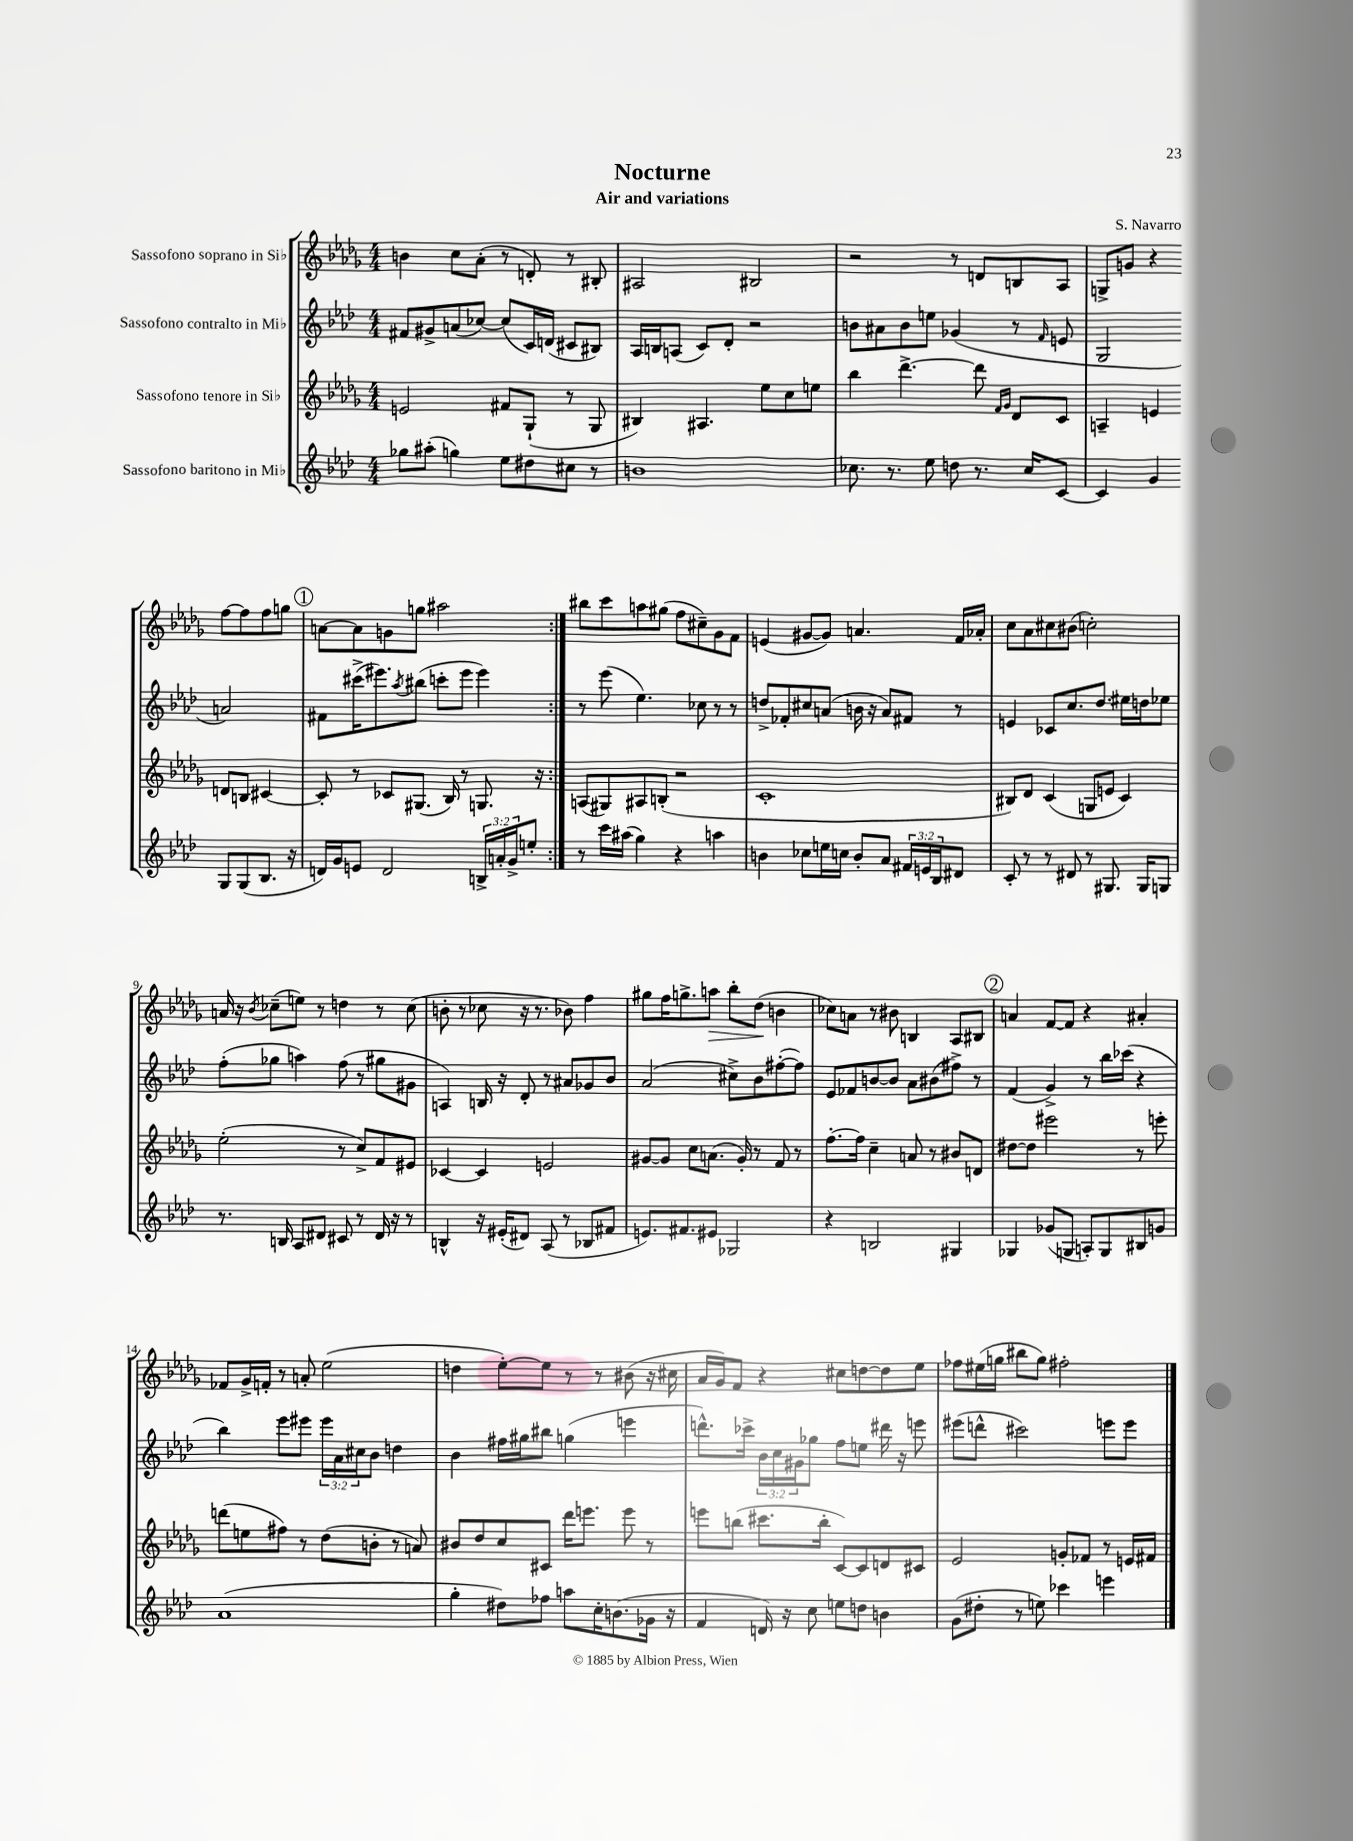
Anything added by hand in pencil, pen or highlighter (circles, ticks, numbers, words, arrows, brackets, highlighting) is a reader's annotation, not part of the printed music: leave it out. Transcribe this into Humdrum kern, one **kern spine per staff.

**kern	**kern	**kern	**kern
*staff4	*staff3	*staff2	*staff1
*clefG2	*clefG2	*clefG2	*clefG2
*k[b-e-a-d-]	*k[b-e-a-d-g-]	*k[b-e-a-d-]	*k[b-e-a-d-g-]
*M4/4	*M4/4	*M4/4	*M4/4
8gg-	2e	8f#	4b
(8aa#'	.	8g#^	.
4gg)	.	(8a	8cc
.	.	[8cc-)	(8a-'
8ee-	8f#	(8cc-]	8r
8dd#	(8G-`	16c)	8d')
.	.	(16d	.
8cc#	8r	8c#	8r
8r	8G-	8B#)	8B#'
=	=	=	=
1b	4B#)	16A-	2A#
.	.	16B	.
.	.	(8A	.
.	4.A#	8c)	.
.	.	8d-'	.
.	.	2r	2B#
.	8ee-	.	.
.	8cc	.	.
.	8ee	.	.
=	=	=	=
8.cc-	4bb-	8b	2r
.	.	8a#	.
8.r	.	.	.
.	[4.ddd-^	8b	.
8ee-	.	8ee	.
8dd	.	(4g-	8r
8.r	8ddd-]	.	8d
.	16qqf	.	.
.	16qqg-	.	.
.	8d-	8r	8B
16cc-	.	.	.
.	.	16qqf	.
[8c	8c	8e	8A-
=	=	=	=
4c]	4A~	2G	8G^
.	.	.	8g
4g	4e	.	4r
8G	8d	2a)	[8ff
(8G	8B	.	8ff]
8.B-	[4c#	.	8ff
.	.	.	8gg
16r	.	.	.
=	=	=	=
16d)	8c#']	8f#	[8a
16g	.	.	.
8e	8r	(16ccc#^	8a]
.	.	8.eee#)	.
2d	8c-	.	8g
.	.	8qaa-	.
.	(8.G#	(8bb#	8gg
.	.	8ccc'	2aa#
.	16B-)	.	.
.	8r	8eee#	.
24B^	8.G	4eee#)	.
24a'	.	.	.
24g^	.	.	.
8ee'	.	.	.
.	16r	.	.
=:|!	=:|!	=:|!	=:|!
8r	(8A	8r	8bb#
16ccc	8G#)	(8eee-	8ccc
(16aa#	.	.	.
4gg)	8A#	4.ee-)	8aa
.	(8B'	.	(8gg#
4r	2r	.	8ff
.	.	8cc-	8cc#~)
4aa	.	8r	8g-
.	.	8r	8f
=	=	=	=
4b	1c'	8dd^	(4e
.	.	8f-'	.
8cc-	.	8cc#	[8g#
16ee	.	(8a	8g#])
16cc	.	.	.
8b'	.	16b	4.a
.	.	16r	.
8a-	.	8a)	.
24f#	.	8f#	.
24e	.	.	.
24B-	.	.	.
8d#	.	8r	16f
.	.	.	16a-'
=	=	=	=
8c'	8B#)	4e	8cc
8r	8d-	.	8a-
8r	(4c	8c-	8cc#
8d#	.	8.cc	(8b#
8r	8G	.	2cc')
.	.	8.dd-	.
8.G#	8e	.	.
.	4c)	16ee#	.
16G#	.	16dd	.
8G	.	8ee-	.
=	=	=	=
8.r	(2ee-'	(8ff'	16a
.	.	.	16r
.	.	.	8qb-
.	.	8gg-	(8cc-~
16B	.	.	.
8A-	.	4aa)	8ee)
8d#	.	.	8r
8c#	8r	(8ff	4dd
8r	8cc^)	8r	.
16d#	8f	8gg#	8r
16r	.	.	.
8r	8e#	8g#	(8cc-
=	=	=	=
4B^^	[4c-	4A)	8b'
.	.	.	8r
16r	4c-]	16B	8cc-
(16e#'	.	16r	.
8d#)	.	8d-'	16r
.	.	.	8.r
(8A-	2e	8r	.
8r	.	8a#	8b-)
8B-	.	8g-	4ff
8f#	.	8b-	.
=	=	=	=
8.e)	[8g#	(2a-	8gg#
.	8g#]	.	16ff
8.f#	.	.	8.gg^
.	8cc	.	.
8e#	(8.a	.	8aa
2G-	.	8cc#^)	8bb-'
.	16g#')	.	.
.	8r	8b-	(8dd-
.	8f	([8ff#'	4b
.	8r	8ff#])	.
=	=	=	=
4r	[8.ff'	8e-	8cc-)
.	.	8f-	8a
.	16ff]	.	.
2B	4cc~	[8b	8r
.	.	8b]	8b#
.	8a	8a-	4B
.	8r	(8b#	.
4G#	8b#	8ff#^)	8A-
.	8d	8r	8B#
=	=	=	=
4G-	[8dd#	(4f	4a
.	8dd#]	.	.
(8g-	2eee#	4g^)	[8f
8G	.	.	8f]
8A')	.	8r	4r
8G	.	16bb-	.
.	.	(16ccc-	.
8B#	8r	4r	4a#'
8g	8eee'	.	.
=	=	=	=
(1a-	(8ddd	4bb-)	8f-
.	8ee	.	16g-^
.	.	.	16f'
.	8ff#)	8eee-	8r
.	8r	8eee#	8a'
.	(8dd-	24eee#	(2ee-
.	.	24a-	.
.	.	24cc#	.
.	8b'	8b-	.
.	8r	4dd	.
.	8a)	.	.
=	=	=	=
4gg'	8b#	4b-	4dd
.	8dd-	.	.
8dd#)	8cc	16ff#	[8ee-')
.	.	16gg#	.
8ff-	8c#	8bb#	8ee-]
8aa	16ddd-	(4gg	8r
.	8.eee	.	.
16cc'	.	.	8r
(8.b	.	.	.
.	8eee	4eee	(8b#
16g-	8r	.	16r
16r	.	.	16cc#
=	=	=	=
4f	8eee	8.ddd^^)	16a-
.	.	.	16g-)
.	(8bb	.	8f
.	.	16ccc-^	.
16d)	8.ccc#	24b-	4r
.	.	24cc	.
16r	.	.	.
.	.	24g#	.
8cc	.	8gg-	.
.	16bb'	.	.
8ee	[8c)	8ff	8cc#
8dd	8c]	8ee	[8dd
4b	8d	16ddd#	8dd]
.	.	16r	.
.	8c#	8eee	8ee-
=	=	=	=
(8g	2e-	(8eee#	8ff-
8dd#'	.	8ddd^^	(16ee#
.	.	.	16gg
8r	.	2ccc#)	8bb#
8ee)	.	.	8gg)
4ccc-	8g'	.	2ff#'
.	8f-	.	.
4eee	8r	8eee	.
.	16e	8eee	.
.	16f#	.	.
==	==	==	==
*-	*-	*-	*-
